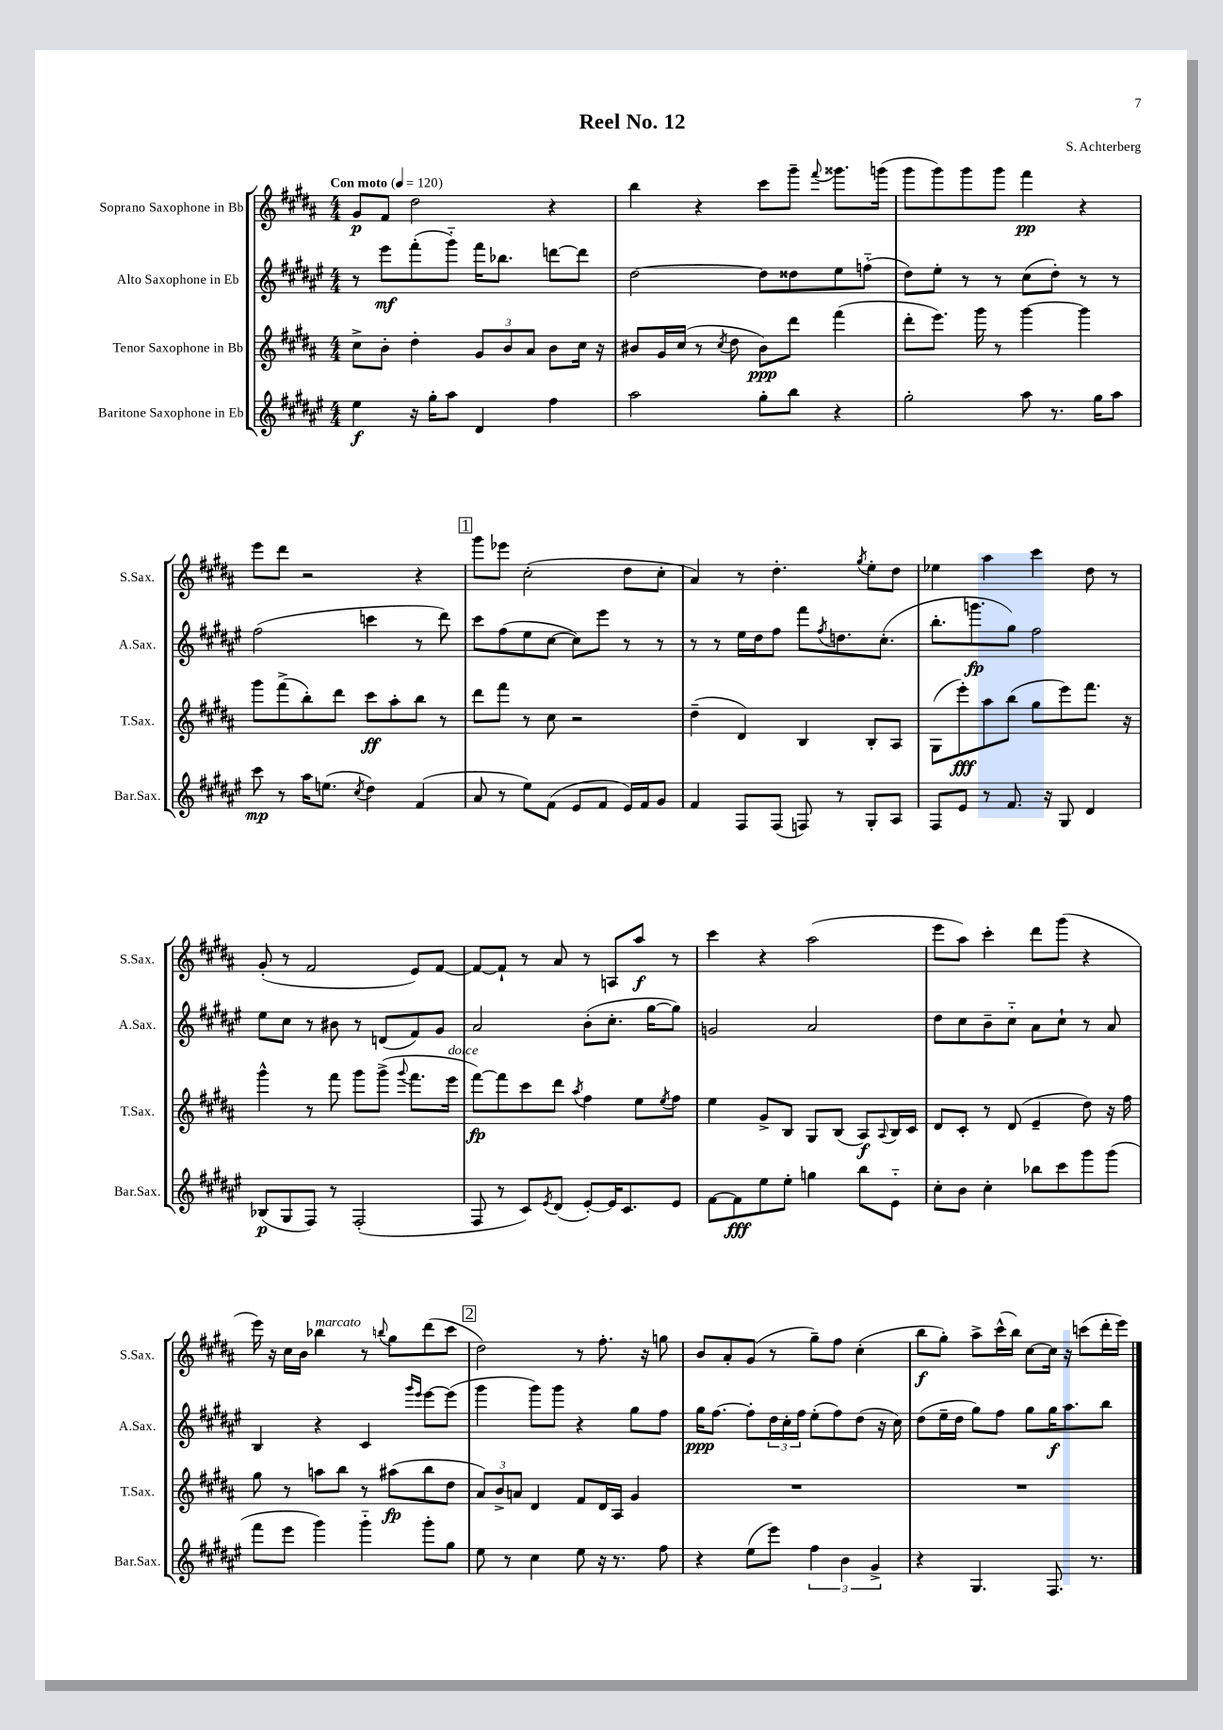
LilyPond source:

\header { title = "Reel No. 12" composer = "S. Achterberg" }
<<
\new StaffGroup <<
\new Staff = "s0" \with { instrumentName = "Soprano Saxophone in Bb" shortInstrumentName = "S.Sax." } {
    \clef treble \key b \major \numericTimeSignature \time 4/4 \tempo "Con moto" 4 = 120
    gis'8\p fis'8 dis''2 r4 |
    b''4 r4 cis'''8 gis'''8-- \appoggiatura { fis'''8 } gisis'''8. g'''16( |
    gis'''8 gis'''8) gis'''8 gis'''8 fis'''4\pp r4 |
    e'''8 dis'''8 r2 r4 |
    \mark \markup { \box "1" } gis'''8 ees'''8 cis''2-.( dis''8 cis''8-. |
    ais'4) r8 dis''4.-. \acciaccatura { gis''8 } e''8-. dis''8 |
    ees''4 ais''4 cis'''4 dis''8 r8 |
    gis'8-.( r8 fis'2 e'8) fis'8~ |
    fis'8~ fis'8-! r8 ais'8 r8 a8 ais''8\f r8 |
    cis'''4 r4 ais''2( |
    e'''8 ais''8) cis'''4-. dis'''8 gis'''8( r4 |
    e'''16) r16 cis''16 b'16 bes''4^\markup { \italic "marcato" } r8 \appoggiatura { b''8 } gis''8 dis'''8( cis'''8 |
    \mark \markup { \box "2" } dis''2) r8 fis''8.-. r16 g''8 |
    b'8 ais'8-. gis'8( r8 gis''8--) fis''8 cis''4-.( |
    b''8\f gis''8-.) ais''8-> cis'''16-^( b''16) cis''8~ cis''16 r16 c'''8( dis'''16-. e'''16) \bar "|." |
}
\new Staff = "s1" \with { instrumentName = "Alto Saxophone in Eb" shortInstrumentName = "A.Sax." } {
    \clef treble \key fis \major \numericTimeSignature \time 4/4
    r8 eis'''8\mf fis'''8-.( gis'''8-_) fis'''16 bes''8. d'''8~ d'''8 |
    dis''2~ dis''8 disis''8 eis''8 f''8-_( |
    dis''8) eis''8-. r8 r8 cis''8( dis''8-.) r8 r8 |
    fis''2( c'''4 r8 dis'''8) |
    \mark \markup { \box "1" } cis'''8 fis''8( eis''8 cis''8~ cis''8) eis'''8 r8 r8 |
    r8 r8 eis''16 dis''16 fis''8 fis'''8 \acciaccatura { fis''8 } d''8. cis''8.-.( |
    b''8.-. g'''8.\fp gis''8) fis''2 |
    eis''8 cis''8 r8 bis'8 r8 d'8( fis'8) gis'8 |
    ais'2 b'8-.( cis''8.-. gis''16~ gis''8) |
    g'2 ais'2 |
    dis''8 cis''8 b'8-- cis''8-_ ais'8 cis''8-! r8 ais'8 |
    b4 r4 cis'4 \grace { gis'''16 eis'''16 } eis'''8~ eis'''8( |
    \mark \markup { \box "2" } gis'''4 gis'''8) gis'''8 r4 gis''8 fis''8 |
    gis''16\ppp fis''8.~ fis''8-. \tuplet 3/2 { dis''16 cis''16-. fis''16 } eis''8-.( fis''8) dis''8( r16 cis''16) |
    dis''8( eis''16-- dis''16 gis''8) fis''8 gis''8 gis''16\f ais''8. b''8 \bar "|." |
}
\new Staff = "s2" \with { instrumentName = "Tenor Saxophone in Bb" shortInstrumentName = "T.Sax." } {
    \clef treble \key b \major \numericTimeSignature \time 4/4
    cis''8-> b'8-. dis''4-. \tuplet 3/2 { gis'8 b'8 ais'8 } b'8 cis''16 r16 |
    bis'8 gis'16 cis''16( r8 \acciaccatura { cis''8 } dis''8 bis'8\ppp) dis'''8 fis'''4( |
    dis'''8-. e'''8.) gis'''16 r8 gis'''4~ gis'''4 |
    gis'''8 fis'''8->( b''8-.) dis'''8 cis'''8\ff ais''8-. b''8 r8 |
    \mark \markup { \box "1" } dis'''8 fis'''8 r8 cis''8 r2 |
    dis''4--( dis'4) b4 b8-. ais8 |
    gis8( e'''8-.\fff) ais''8 b''8( gis''8 e'''8) fis'''8. r16 |
    gis'''4-^ r8 fis'''8 gis'''8 gis'''8->( \appoggiatura { gis'''8 } fis'''8. e'''16^\markup { \italic "dolce" } |
    fis'''8~\fp) fis'''8 cis'''8 dis'''8 \acciaccatura { ais''8 } fis''4 e''8 \acciaccatura { e''8 } fis''8 |
    e''4 gis'8-> b8 gis8 b8( ais8\f) \appoggiatura { ais8 } b16 cis'16 |
    dis'8 cis'8-. r8 dis'8( e'4-- dis''8) r16 fis''16 |
    gis''8 r8 a''8 b''8 r8 ais''8\fp( b''8 dis''8 |
    \mark \markup { \box "2" } \tuplet 3/2 { ais'8) b'8-> a'8 } dis'4 fis'8 dis'16 ais16 gis'4 |
    R1 |
    R1 \bar "|." |
}
\new Staff = "s3" \with { instrumentName = "Baritone Saxophone in Eb" shortInstrumentName = "Bar.Sax." } {
    \clef treble \key fis \major \numericTimeSignature \time 4/4
    eis''4\f r16 gis''16-. ais''8 dis'4 fis''4 |
    ais''2 gis''8-. b''8 r4 |
    gis''2-. ais''8 r8. gis''16 ais''8 |
    cis'''8\mp r8 ais''16 e''8.( \acciaccatura { cis''8 } dis''4) fis'4( |
    \mark \markup { \box "1" } ais'8 r8 eis''8) fis'8( eis'8 fis'8 eis'16) fis'16 gis'8 |
    fis'4 fis8 fis8( f8) r8 gis8-. ais8 |
    fis8 eis'8 r8 fis'8. r16 gis8 dis'4 |
    bes8\p( gis8 fis8) r8 fis2-.( |
    fis8 r8 cis'8) \acciaccatura { eis'8 } dis'8( eis'8~-.) eis'16 cis'8. eis'8 |
    fis'8~ fis'8\fff eis''8 eis''8-. g''4 b''8 eis'8-_ |
    cis''8-. b'8 cis''4-. bes''8 cis'''8 gis'''8 gis'''8( |
    fis'''8 eis'''8 gis'''4) gis'''4-_ gis'''8-. gis''8 |
    \mark \markup { \box "2" } eis''8 r8 cis''4 eis''8 r16 r8. fis''8 |
    r4 eis''8( eis'''8) \tuplet 3/2 { fis''4 b'4 gis'4-> } |
    r4 gis4. fis8. r8. \bar "|." |
}
>>
>>
\layout { \context { \Score \remove "Bar_number_engraver" } }
